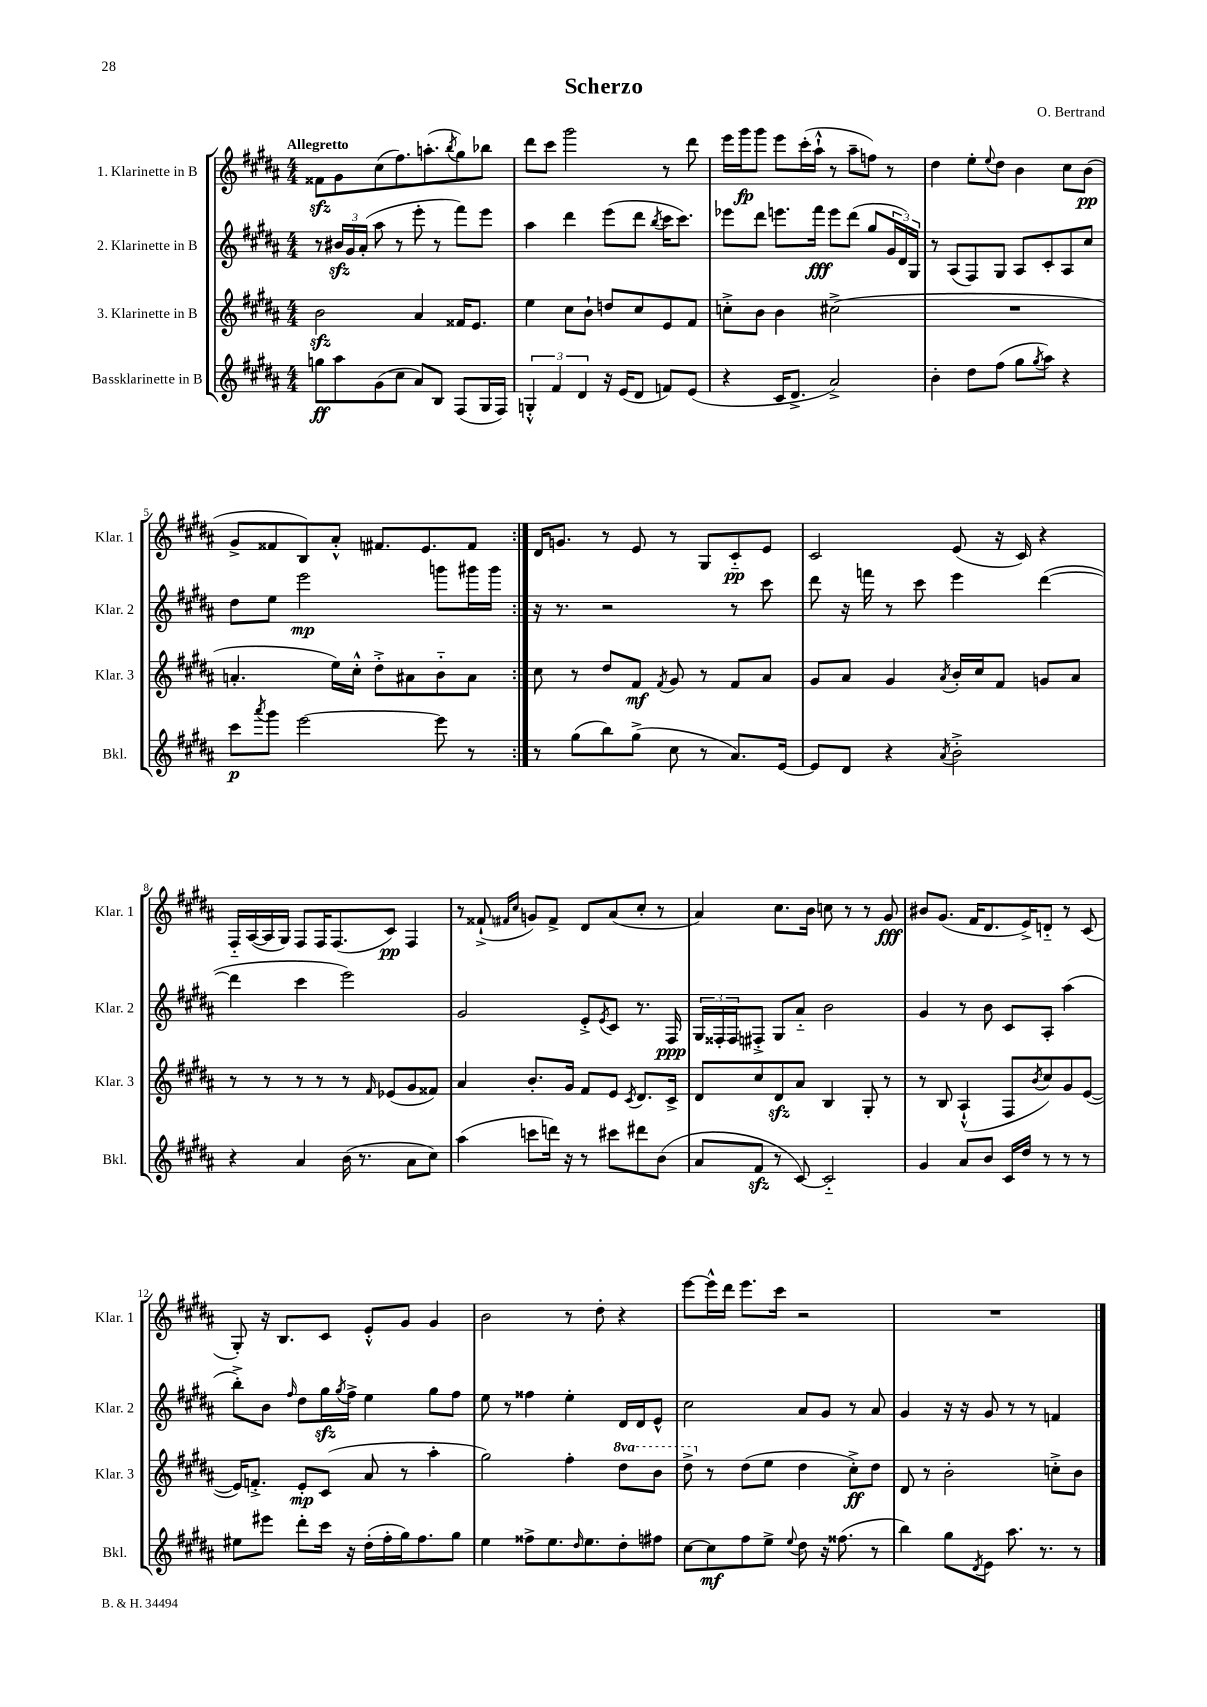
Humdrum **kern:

**kern	**kern	**kern	**kern
*staff4	*staff3	*staff2	*staff1
*clefG2	*clefG2	*clefG2	*clefG2
*k[f#c#g#d#a#]	*k[f#c#g#d#a#]	*k[f#c#g#d#a#]	*k[f#c#g#d#a#]
*M4/4	*M4/4	*M4/4	*M4/4
8gg	2b	8r	8f##
8aa#	.	24b#	8g#
.	.	24g#	.
.	.	(24a#'	.
(8g#	.	8aa#	(8cc#
8cc#	.	8r	8.ff#)
8a#)	4a#	8eee'	.
.	.	.	(8.aa'
8B	.	8r	.
.	.	.	8qbb
(8F#	16f##	8fff#)	8gg#)
.	8.e	.	.
16G#	.	8eee	8bb-
16F#)	.	.	.
=	=	=	=
6G'^^	4ee	4aa#	8ddd#
.	.	.	8ccc#
6f#	.	.	.
.	8cc#	4ddd#	2ggg#
6d#	.	.	.
.	8b`	.	.
16r	8dd	(8eee	.
(16e	.	.	.
8d#	8cc#	8ddd#	.
.	.	8qbb	.
8f)	8e	16ccc#	8r
.	.	8.ccc#)	.
(8e	8f#	.	8ddd#
=	=	=	=
4r	8cc'^	8eee-	16eee
.	.	.	16ggg#
.	8b	8ddd#	8ggg#
16c#	4b	8.eee	8eee
8.d#^	.	.	.
.	.	.	(16ccc#'
.	.	16fff#	16aa#`^^
2a#^)	(2cc#^	8eee	8r
.	.	(8ddd#	8aa#~
.	.	8gg#	8ff)
.	.	24g#	8r
.	.	24d#)	.
.	.	24G#	.
=	=	=	=
4b'	1r	8r	4dd#
.	.	(8A#	.
8dd#	.	8F#)	8ee'
.	.	.	8qqee
(8ff#	.	8G#	8dd#
8gg#	.	8A#	4b
8qgg#	.	.	.
8aa#)	.	8c#'	.
4r	.	8A#	8cc#
.	.	8cc#	(8b
=	=	=	=
8ccc#	4.a'	8dd#	8g#^
8qaaa#	.	.	.
8ggg#	.	8ee	8f##
[2eee	.	2eee	8B)
.	16ee)	.	8a#'^^
.	16cc#'^^	.	.
.	8dd#'^	.	8.f#
.	8a#	.	.
.	.	.	8.e
8eee]	8b'~	8ggg	.
8r	8a#	16ggg#	8f#
.	.	16ggg#	.
=:|!	=:|!	=:|!	=:|!
8r	8cc#	16r	16d#
.	.	8.r	8.g
(8gg#	8r	.	.
8bb)	8dd#	2r	8r
(8gg#^	8f#	.	8e
.	8qf#	.	.
8cc#	8g#	.	8r
8r	8r	.	8G#
8.a#)	8f#	8r	8c#'~
.	8a#	8ccc#	8e
[16e	.	.	.
=	=	=	=
8e]	8g#	8ddd#	2c#
8d#	8a#	16r	.
.	.	16fff	.
4r	4g#	8r	.
.	.	8ccc#	.
8qa#	8qa#	.	.
2b'^	16b'	4eee	(8e
.	16cc#	.	.
.	8f#	.	16r
.	.	.	16c#)
.	8g	([4ddd#	4r
.	8a#	.	.
=	=	=	=
4r	8r	4ddd#]	16F#'~
.	.	.	([16A#
.	8r	.	16A#]
.	.	.	16G#)
4a#	8r	4ccc#	8F#
.	8r	.	16F#
.	.	.	(8.F#
(16b	8r	2eee)	.
8.r	.	.	.
.	16qqf#	.	.
.	(8e-	.	8c#)
8a#	8g#	.	4F#
8cc#)	8f##)	.	.
=	=	=	=
(4aa#	4a#	2g#	8r
.	.	.	(8f##`^
.	.	.	16qqf#
.	.	.	16qqcc#
8ccc	8.b'	.	8g)
16ddd)	.	.	8f#^
16r	16g#	.	.
8r	8f#	8e'^	8d#
.	.	8qe	.
8ccc#	8e	8c#	(8a#
.	8qc#	.	.
8ddd#	8.d#	8.r	8cc#'
(8b	.	.	8r
.	16c#^	16F#	.
=	=	=	=
8a#	8d#	24G#	4a#)
.	.	24F##'	.
.	.	24F##	.
8f#	8cc#	8F#'^	.
8r	8d#	8G#	8.cc#
[8c#)	8a#	8a#'~	.
.	.	.	16b
2c#'~]	4B	2b	8cc
.	.	.	8r
.	8G#'	.	8r
.	8r	.	8g#
=	=	=	=
4g#	8r	4g#	8b#
.	8B	.	(8.g#
8a#	(4A#`^^	8r	.
.	.	.	16f#
8b	.	8b	8.d#
16c#	8F#	8c#	.
16dd#	.	.	16e^)
.	8qb	.	.
8r	8cc#)	8A#'	8d'~
8r	8g#	(4aa#	8r
8r	([8e	.	(8c#
=	=	=	=
8ee#	16e])	8bb'^)	8G#')
.	8.f'^	.	.
8eee#	.	8b	16r
.	.	.	8.B
.	.	16qqff#	.
8ddd#'	8e'	8dd#	.
16ccc#	(8c#	16gg#	8c#
.	.	8qgg#	.
16r	.	16ff#^	.
(16dd#'	8a#	4ee	8e'^^
16ff#'	.	.	.
16gg#)	8r	.	8g#
8.ff#	.	.	.
.	4aa#'	8gg#	4g#
8gg#	.	8ff#	.
=	=	=	=
4ee	2gg#)	8ee	2b
.	.	8r	.
8ff##^	.	4ff##	.
8.ee	.	.	.
.	4ff#'	4ee'	8r
16qqdd#	.	.	.
8.ee	.	.	.
.	.	.	8dd#'
8dd#'	8ddd#	16d#	4r
.	.	16d#	.
8ff#	8bb	8e^^	.
=	=	=	=
[8cc#	8ddd#^	2cc#	[8eee
8cc#]	8r	.	16eee^^]
.	.	.	16ddd#
8ff#	(8dd#	.	8.eee
8ee^	8ee	.	.
.	.	.	16ccc#
8qqee	.	.	.
8dd#	4dd#	8a#	2r
16r	.	8g#	.
(8.ff##	.	.	.
.	8cc#'^)	8r	.
8r	8dd#	8a#	.
=	=	=	=
4bb)	8d#	4g#	1r
.	8r	.	.
8gg#	2b'	16r	.
.	.	16r	.
8qd#	.	.	.
8e	.	8g#	.
8.aa#	.	8r	.
.	.	8r	.
8.r	.	.	.
.	8cc'^	4f	.
8r	8b	.	.
==	==	==	==
*-	*-	*-	*-
